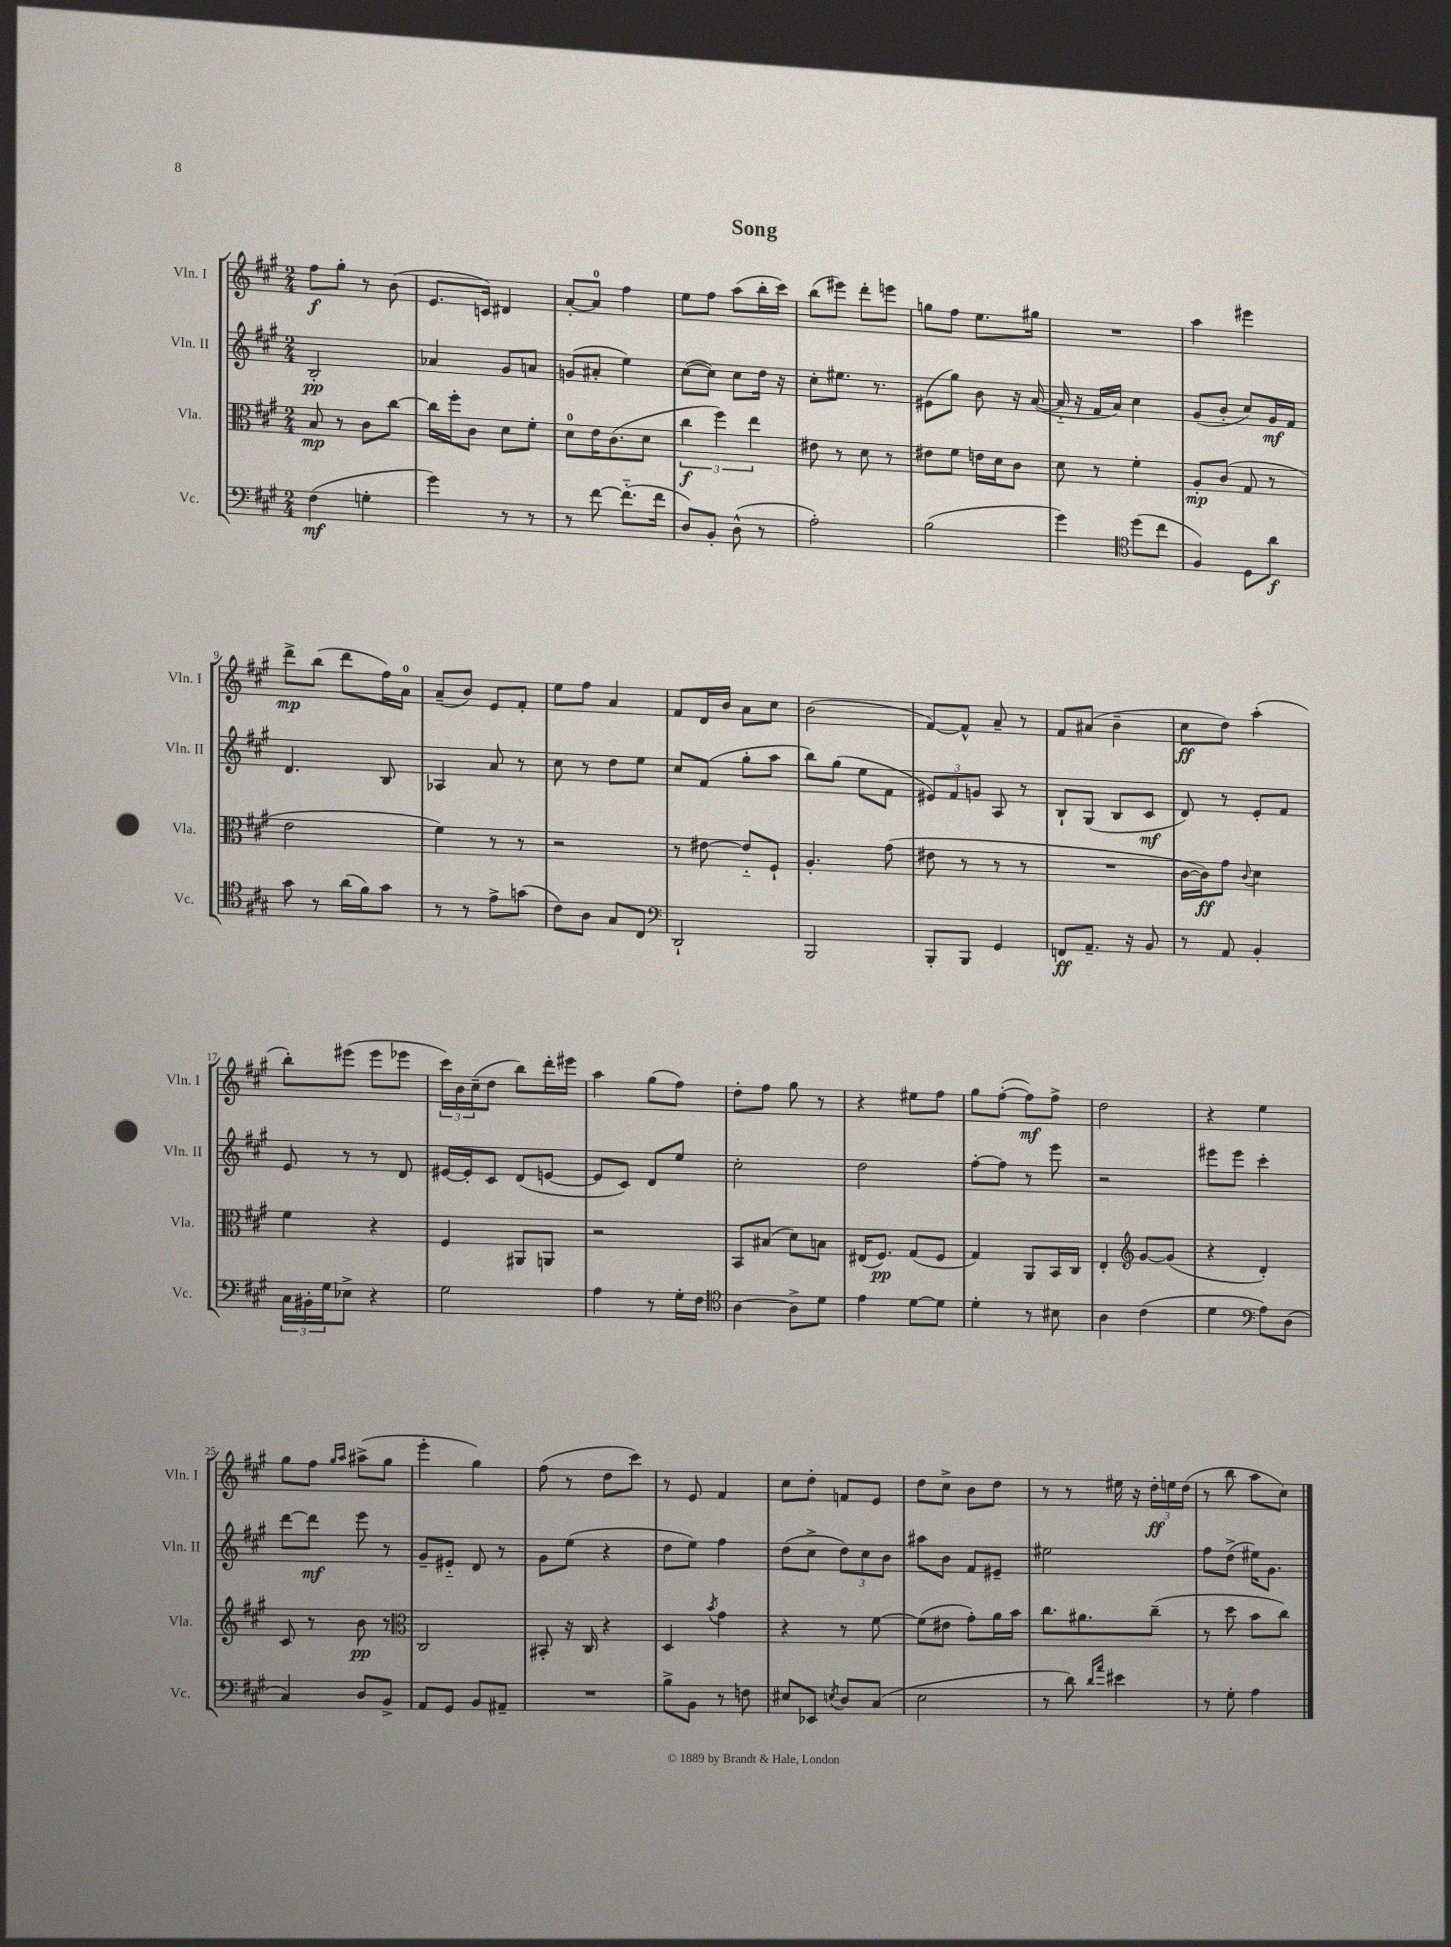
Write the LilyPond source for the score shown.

\header { title = "Song" }
<<
\new StaffGroup <<
\new Staff = "s0" \with { instrumentName = "Vln. I" shortInstrumentName = "Vln. I" } {
    \clef treble \key a \major \numericTimeSignature \time 2/4
    fis''8\f gis''8-. r8 b'8( |
    e'8. c'16) dis'4 |
    a'8~-. a'8-0 fis''4 |
    e''8 fis''8 a''8( b''16-. cis'''16) |
    b''8( eis'''8) d'''8-. e'''8 |
    g''8 fis''8 e''8. gis''16 |
    R2 |
    a''4 eis'''4 |
    d'''8->\mp b''8( d'''8 fis''16) a'16-0 |
    a'8--( b'8) e'8 fis'8-. |
    e''8 fis''8 a'4 |
    fis'8 d'16 b'16 a'8 cis''8 |
    b'2( |
    fis'8~) fis'8-^ a'8-- r8 |
    fis'8 ais'8( b'4-- |
    cis''8\ff d''8) a''4-.( |
    b''8-.) eis'''8( eis'''8 ees'''8 |
    \tuplet 3/2 { cis'''16) b'16 cis''16--( } d''8 b''8) d'''16-. eis'''16 |
    a''4 gis''8( fis''8) |
    d''8-. fis''8 gis''8 r8 |
    r4 eis''8 fis''8 |
    gis''8 fis''8~-.( fis''8\mf) fis''8-> |
    d''2 |
    r4 e''4 |
    gis''8 fis''8 \grace { gis''16 a''16 } ais''8->( gis''8 |
    e'''4-. gis''4) |
    fis''8( r8 d''8 cis'''8) |
    r8 e'8 fis'4 |
    cis''8 d''8-. f'8 e'8 |
    d''8 cis''8-> b'8 d''8 |
    r8 r8 eis''16 r16 \tuplet 3/2 { d''16-.\ff e''16 d''16( } |
    r8 b''8 a''8 cis''8) \bar "|." |
}
\new Staff = "s1" \with { instrumentName = "Vln. II" shortInstrumentName = "Vln. II" } {
    \clef treble \key a \major \numericTimeSignature \time 2/4
    b2-.\pp |
    aes'4 gis'8 a'8 |
    g'8( ais'8-. e''4) |
    cis''8~( cis''8) cis''8 d''16 r16 |
    cis''8-. eis''8. r8. |
    eis'8( gis''8) b'8 r16 a'16~( |
    a'16-_ r16 fis'16 a'16) cis''4 |
    gis'8( b'8-. cis''8) gis'16\mf fis'16 |
    d'4. b8 |
    aes4 a'8 r8 |
    cis''8 r8 d''8 e''8 |
    cis''8 fis'8( gis''8-. a''8 |
    b''8) gis''8( e''8 fis'8 |
    \tuplet 3/2 { eis'8) fis'8 g'8 } a8 r8 |
    b8-! gis8( b8 cis'8\mf |
    d'8) r8 e'8-. fis'8 |
    e'8 r8 r8 d'8 |
    eis'16~ eis'16-. cis'8 d'8( e'8~ |
    e'8 cis'8) d'8 e''8 |
    cis''2-. |
    d''2 |
    fis''8~-. fis''8 r8 e'''8 |
    r2 |
    eis'''8 eis'''8 cis'''4-. |
    d'''8~ d'''8\mf e'''8 r8 |
    gis'8-- eis'8-_ d'8 r8 |
    gis'8 e''8( r4 |
    d''8 e''8) fis''4 |
    d''8( cis''8-> \tuplet 3/2 { d''8) cis''8 b'8 } |
    ais''8 b'8 fis'8 eis'8-- |
    eis''2 |
    fis''8 d''8->( eis''16) gis'8. \bar "|." |
}
\new Staff = "s2" \with { instrumentName = "Vla." shortInstrumentName = "Vla." } {
    \clef alto \key a \major \numericTimeSignature \time 2/4
    b8\mp r8 cis'8 cis''8~ |
    cis''16 fis''16-. cis'8 d'8 fis'8-. |
    d'8-0 e'16 cis'8.( d'8 |
    \tuplet 3/2 { cis''4\f fis''4) e''4 } |
    eis'8 r8 d'8 r8 |
    eis'8 fis'8 e'16 d'16 cis'8 |
    d'8 r8 fis'4-. |
    a8-.\mp cis'8( gis8 r8 |
    e'2 |
    fis'4) r8 r8 |
    r2 |
    r8 eis'8~ eis'8-_ fis8-! |
    a4.-. gis'8( |
    eis'8 r8 r8 r8 |
    R2 |
    cis'16~ cis'16\ff) gis'8 \appoggiatura { cis'8 } d'4 |
    fis'4 r4 |
    fis4 ais,8 a,8 |
    r2 |
    b,8 bis8( d'8) b8 |
    eis16( fis8.\pp) gis8( fis8 |
    gis4) a,8 b,16 cis16 |
    e4-. \clef treble gis'8~ gis'8( |
    r4 d'4-.) |
    cis'8 r8 b'8\pp r8 |
    \clef alto cis2 |
    bis,8-. r16 cis16 r4 |
    d4 \acciaccatura { b'8 } gis'4 |
    r4 r8 fis'8~ |
    fis'8( eis'8 gis'8-.) a'16 b'16 |
    cis''8. ais'8. cis''8--( |
    r8 d''8 b'8 cis''8) \bar "|." |
}
\new Staff = "s3" \with { instrumentName = "Vc." shortInstrumentName = "Vc." } {
    \clef bass \key a \major \numericTimeSignature \time 2/4
    fis4\mf( g4-. |
    gis'4) r8 r8 |
    r8 fis'8~ fis'8.-_( fis'16 |
    d8) b,8-. d8-^( r8 |
    a2-.) |
    b2( |
    gis'4) \clef tenor d''8( cis''8 |
    fis4) d8 a'8\f |
    gis'8 r8 a'16( fis'16) gis'8 |
    r8 r8 e'8-> g'8( |
    cis'8) a8 gis8 cis8 |
    \clef bass d,2-! |
    b,,2 |
    b,,8-. b,,8 gis,4 |
    f,8\ff a,8.-- r16 b,8 |
    r8 a,8 b,4-. |
    \tuplet 3/2 { cis16 bis,16-. gis16 } ees8-> r4 |
    gis2 |
    a4 r8 gis16-. fis16 |
    \clef tenor a4~ a8-> d'8 |
    e'4 d'8~ d'8 |
    d'4-. r8 bis8 |
    a4 cis'4( |
    d'4 \clef bass a8) d8( |
    cis4) d8 b,8-> |
    a,8 gis,8 b,8 ais,8-- |
    R2 |
    b8-> b,8 r8 f8 |
    eis8 ees,8 \acciaccatura { e8 } d8 cis8( |
    e2 |
    r8 d'8) \grace { d'16 a'16 } eis'4 |
    r8 gis8-. a4 \bar "|." |
}
>>
>>
